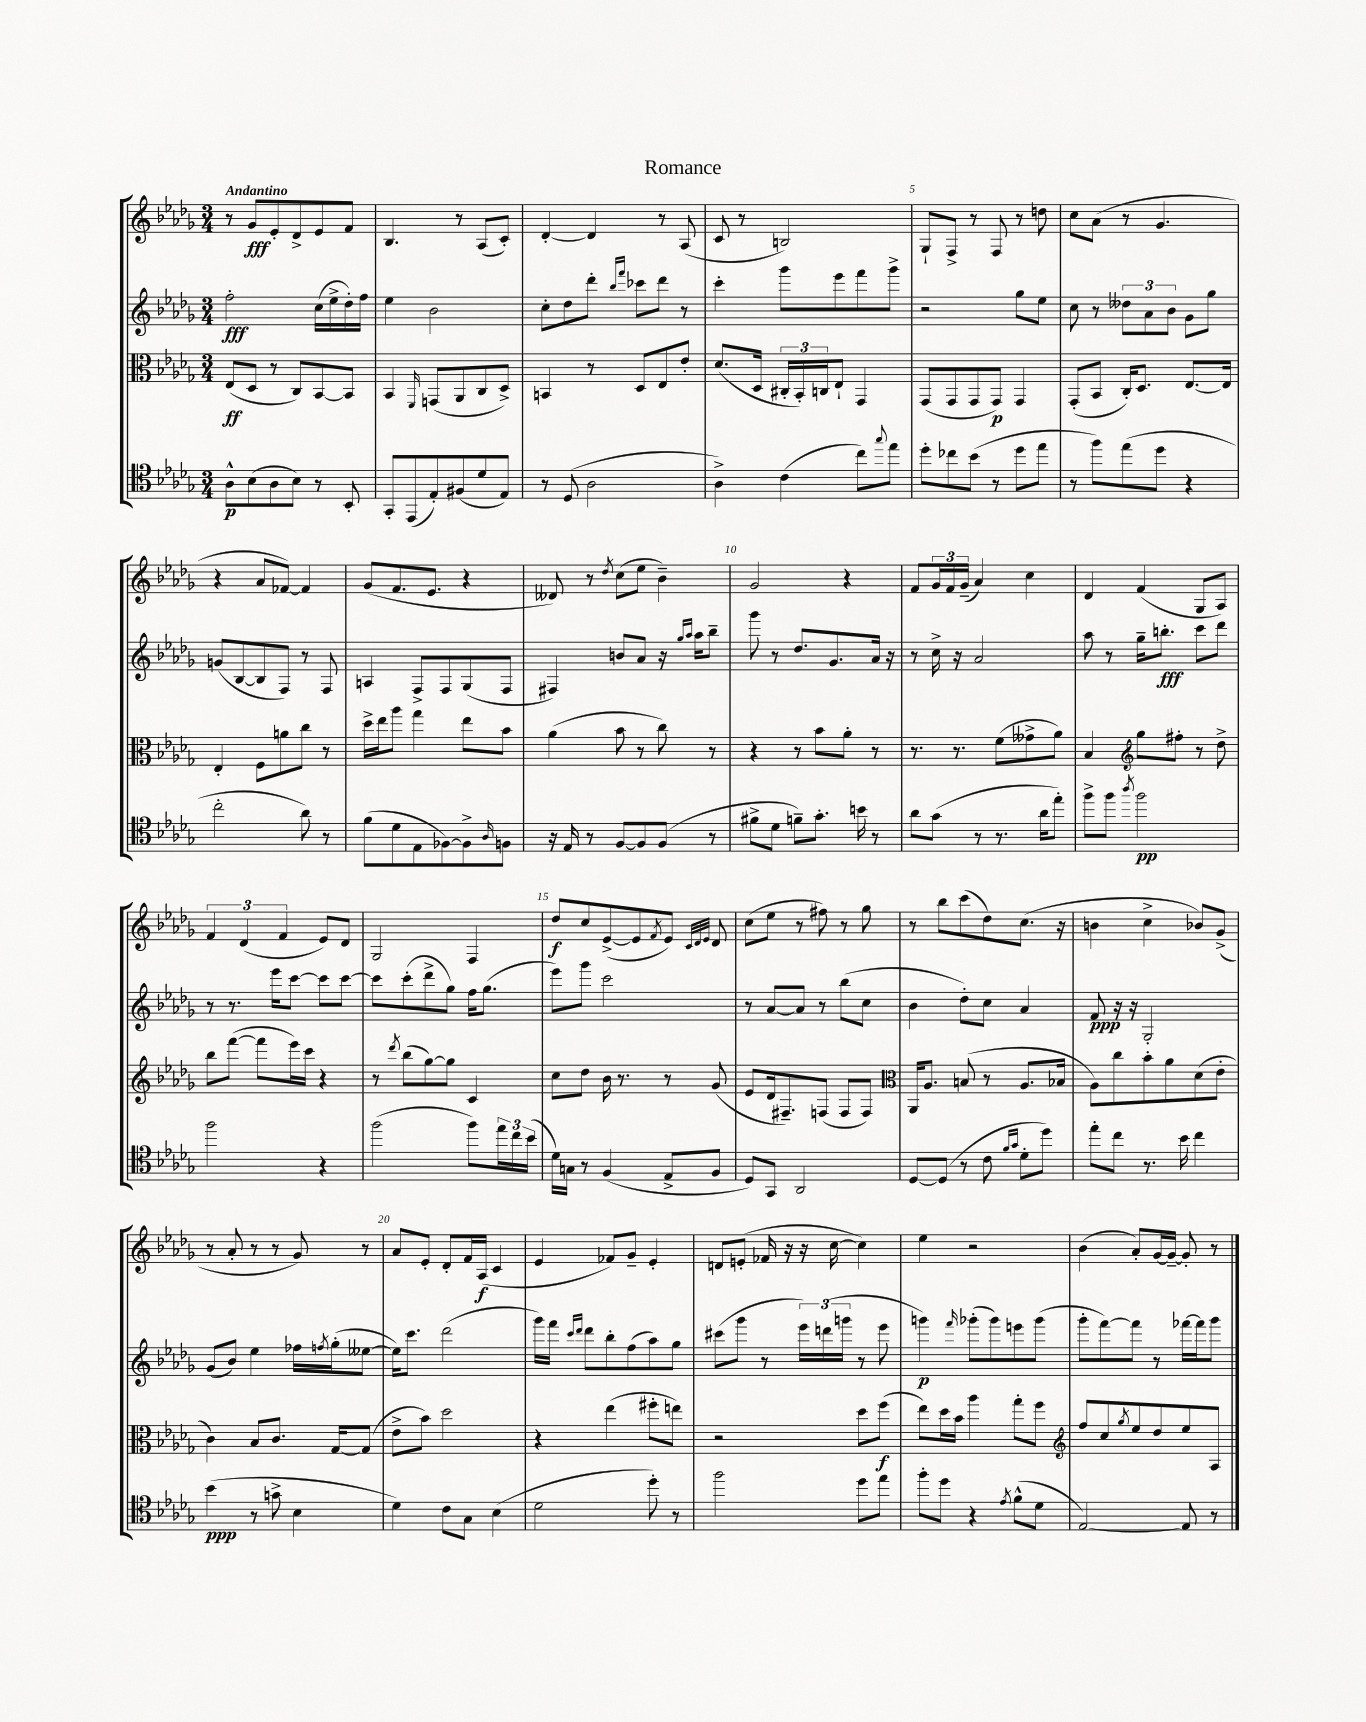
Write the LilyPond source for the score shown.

\header { title = "Romance" }
<<
\new StaffGroup <<
\new Staff = "s0" {
    \clef treble \key des \major \numericTimeSignature \time 3/4 \tempo "Andantino"
    r8 ges'8\fff ees'8-. des'8-> ees'8 f'8 |
    bes4. r8 aes8( c'8-.) |
    des'4~-. des'4 r8 aes8( |
    c'8 r8 b2) |
    ges8-! f8-> r8 f8 r8 d''8 |
    c''8 aes'8( r8 ges'4. |
    r4 aes'8 fes'8~) fes'4 |
    ges'8( f'8. ees'8. r4 |
    deses'8) r8 \acciaccatura { des''8 } c''8( ees''8 bes'4--) |
    ges'2 r4 |
    f'8 \tuplet 3/2 { ges'16 f'16 ges'16--( } aes'4) c''4 |
    des'4 f'4( ges8 aes8) |
    \tuplet 3/2 { f'4 des'4( f'4 } ees'8) des'8 |
    ges2 f4 |
    des''8\f c''8 ees'8~->( ees'8 \acciaccatura { f'8 } ees'8) \grace { c'32 des'32 ees'32 } des'8 |
    c''8( ees''8 r8 fis''8) r8 ges''8 |
    r8 bes''8 c'''8( des''8) c''8.( r16 |
    b'4 c''4-> bes'8) ges'8->( |
    r8 aes'8-. r8 r8 ges'8) r8 |
    aes'8 ees'8-. des'8-. f'16 aes16\f( c'4 |
    ees'4 fes'8) ges'8-- ees'4-. |
    d'8 e'8-.( fes'16 r16 r16 c''16~ c''4) |
    ees''4 r2 |
    bes'4( aes'8-.) ges'16~ ges'16~-- ges'8-. r8 \bar "|." |
}
\new Staff = "s1" {
    \clef treble \key des \major \numericTimeSignature \time 3/4
    f''2-.\fff c''16( ees''16-> des''16-.) f''16 |
    ees''4 bes'2 |
    c''8-. des''8 des'''8-. \grace { bes''16 f'''16 } ces'''8 des'''8 r8 |
    c'''4-. ges'''8 ees'''8 f'''8 ges'''8-> |
    r2 ges''8 ees''8 |
    c''8 r8 \tuplet 3/2 { deses''8 aes'8 bes'8 } ges'8 ges''8 |
    g'8( bes8~ bes8 f8) r8 f8 |
    a4 f8-> f8 ges8( f8 |
    fis4) b'8 aes'8 r16 \grace { ges''16 aes''16 } aes''16 bes''8-- |
    ges'''8 r8 des''8. ges'8. aes'16 r16 |
    r8 c''16-> r16 aes'2 |
    aes''8 r8 ges''16-- b''8.-.\fff c'''8 des'''8 |
    r8 r8. ees'''16 c'''8~ c'''8 c'''8~ |
    c'''8 c'''8-.( des'''8-> ges''8) f''16 ges''8.( |
    ees'''8) ges'''8 c'''2 |
    r8 aes'8~ aes'8 r8 bes''8( c''8 |
    bes'4 des''8-.) c''8 aes'4 |
    f'8\ppp r16 r16 ges2-. |
    ges'8( bes'8) ees''4 fes''16 \acciaccatura { f''8 } ges''16-.( eeses''8~ |
    eeses''16) c'''8. des'''2( |
    ges'''16) f'''16 \grace { c'''16 des'''16 } des'''8 bes''8-. f''8( aes''8) ges''8 |
    cis'''8( ges'''8 r8 \tuplet 3/2 { ees'''16) d'''16( g'''16 } r8 ees'''8 |
    g'''4\p) \grace { f'''16 } ges'''8-.( ges'''8) e'''8 ges'''8( |
    ges'''8-. f'''8~) f'''8 r8 fes'''16~ fes'''16 ges'''8 \bar "|." |
}
\new Staff = "s2" {
    \clef alto \key des \major \numericTimeSignature \time 3/4
    ees8\ff( des8 r8 c8) bes,8~ bes,8 |
    bes,4 \grace { f,16 } g,8( aes,8 c8 des8->) |
    b,4 r8 des8 ees8 ees'8-. |
    des'8.( des16 \tuplet 3/2 { cis16-. bes,16-.) c16 } ees8-! ges,4 |
    ges,8( ges,8 ges,8 ges,8\p) ges,4 |
    ges,8-.( bes,8 c16-.) des8. ees8.~ ees16 |
    ees4-. f8 a'8 c''8 r8 |
    des''16-> ees''16 aes''8 ges''4 ees''8 bes'8 |
    aes'4( bes'8 r8 c''8) r8 |
    r4 r8 bes'8 aes'8-. r8 |
    r8. r8. f'8( geses'8-> aes'8) |
    bes4 \clef treble ges''8 fis''8-. r8 des''8-> |
    bes''8 f'''8~( f'''8 ees'''16) c'''16 r4 |
    r8 \acciaccatura { des'''8 } bes''8( ges''8~) ges''8 c'4 |
    c''8 des''8 bes'16 r8. r8 ges'8( |
    ees'8 des'16 fis8.--) f8( f8 f8) |
    \clef alto aes,16 aes8. b8( r8 aes8. bes16 |
    aes8) c''8 bes'8-. aes'8 des'8( ees'8-. |
    c'4) bes8 c'8. ges16~ ges8( |
    ees'8-> bes'8) des''2 |
    r4 ees''4( fis''8-. e''8) |
    r2 des''8 f''8\f( |
    ees''8) des''16 bes'16 aes''4 ges''8-. f''8 |
    \clef treble f''8 c''8 \acciaccatura { ges''8 } ees''8 des''8 ees''8 aes8 \bar "|." |
}
\new Staff = "s3" {
    \clef tenor \key des \major \numericTimeSignature \time 3/4
    aes8-^\p bes8( aes8 bes8) r8 bes,8-. |
    ges,8-. ees,8( ees8-.) fis8( des'8 ees8) |
    r8 des8( aes2 |
    aes4->) c'4( c''8) \appoggiatura { ges''8 } ees''8 |
    des''8-. ces''8 bes'8( r8 des''8 ees''8 |
    r8 f''8) ees''8( des''8 r4 |
    c''2-. aes'8) r8 |
    f'8( des'8 ees8 fes8~) fes8-> \grace { aes16 } f8 |
    r16 ees16 r8 f8~ f8 f8( r8 |
    fis'8-> des'8 f'8--) ges'8.-. b'16 r8 |
    aes'8 ges'8( r8 r8. aes'16 ees''8-.) |
    f''8-> f''8 \acciaccatura { aes''8 } f''2\pp |
    f''2 r4 |
    f''2( f''8) \tuplet 3/2 { ees''16 c''16 bes'16( } |
    des'16) g16 r8 f4( ees8-> f8 |
    des8) ges,8 aes,2 |
    des8~ des8( r8 c'8 \grace { f'16 ges'16 } des'8-. des''8) |
    ees''8-. c''8 r8. bes'16 c''4 |
    bes'4\ppp( r8 g'8-> bes4 |
    des'4) c'8 ges8 bes4( |
    des'2 des''8-.) r8 |
    f''2 des''8 ees''8 |
    f''8-. des''8 r4 \acciaccatura { ees'8 } f'8-^( des'8 |
    ees2~) ees8 r8 \bar "|." |
}
>>
>>
\layout { \context { \Score \override BarNumber.break-visibility = ##(#f #t #t) barNumberVisibility = #(every-nth-bar-number-visible 5) } }
